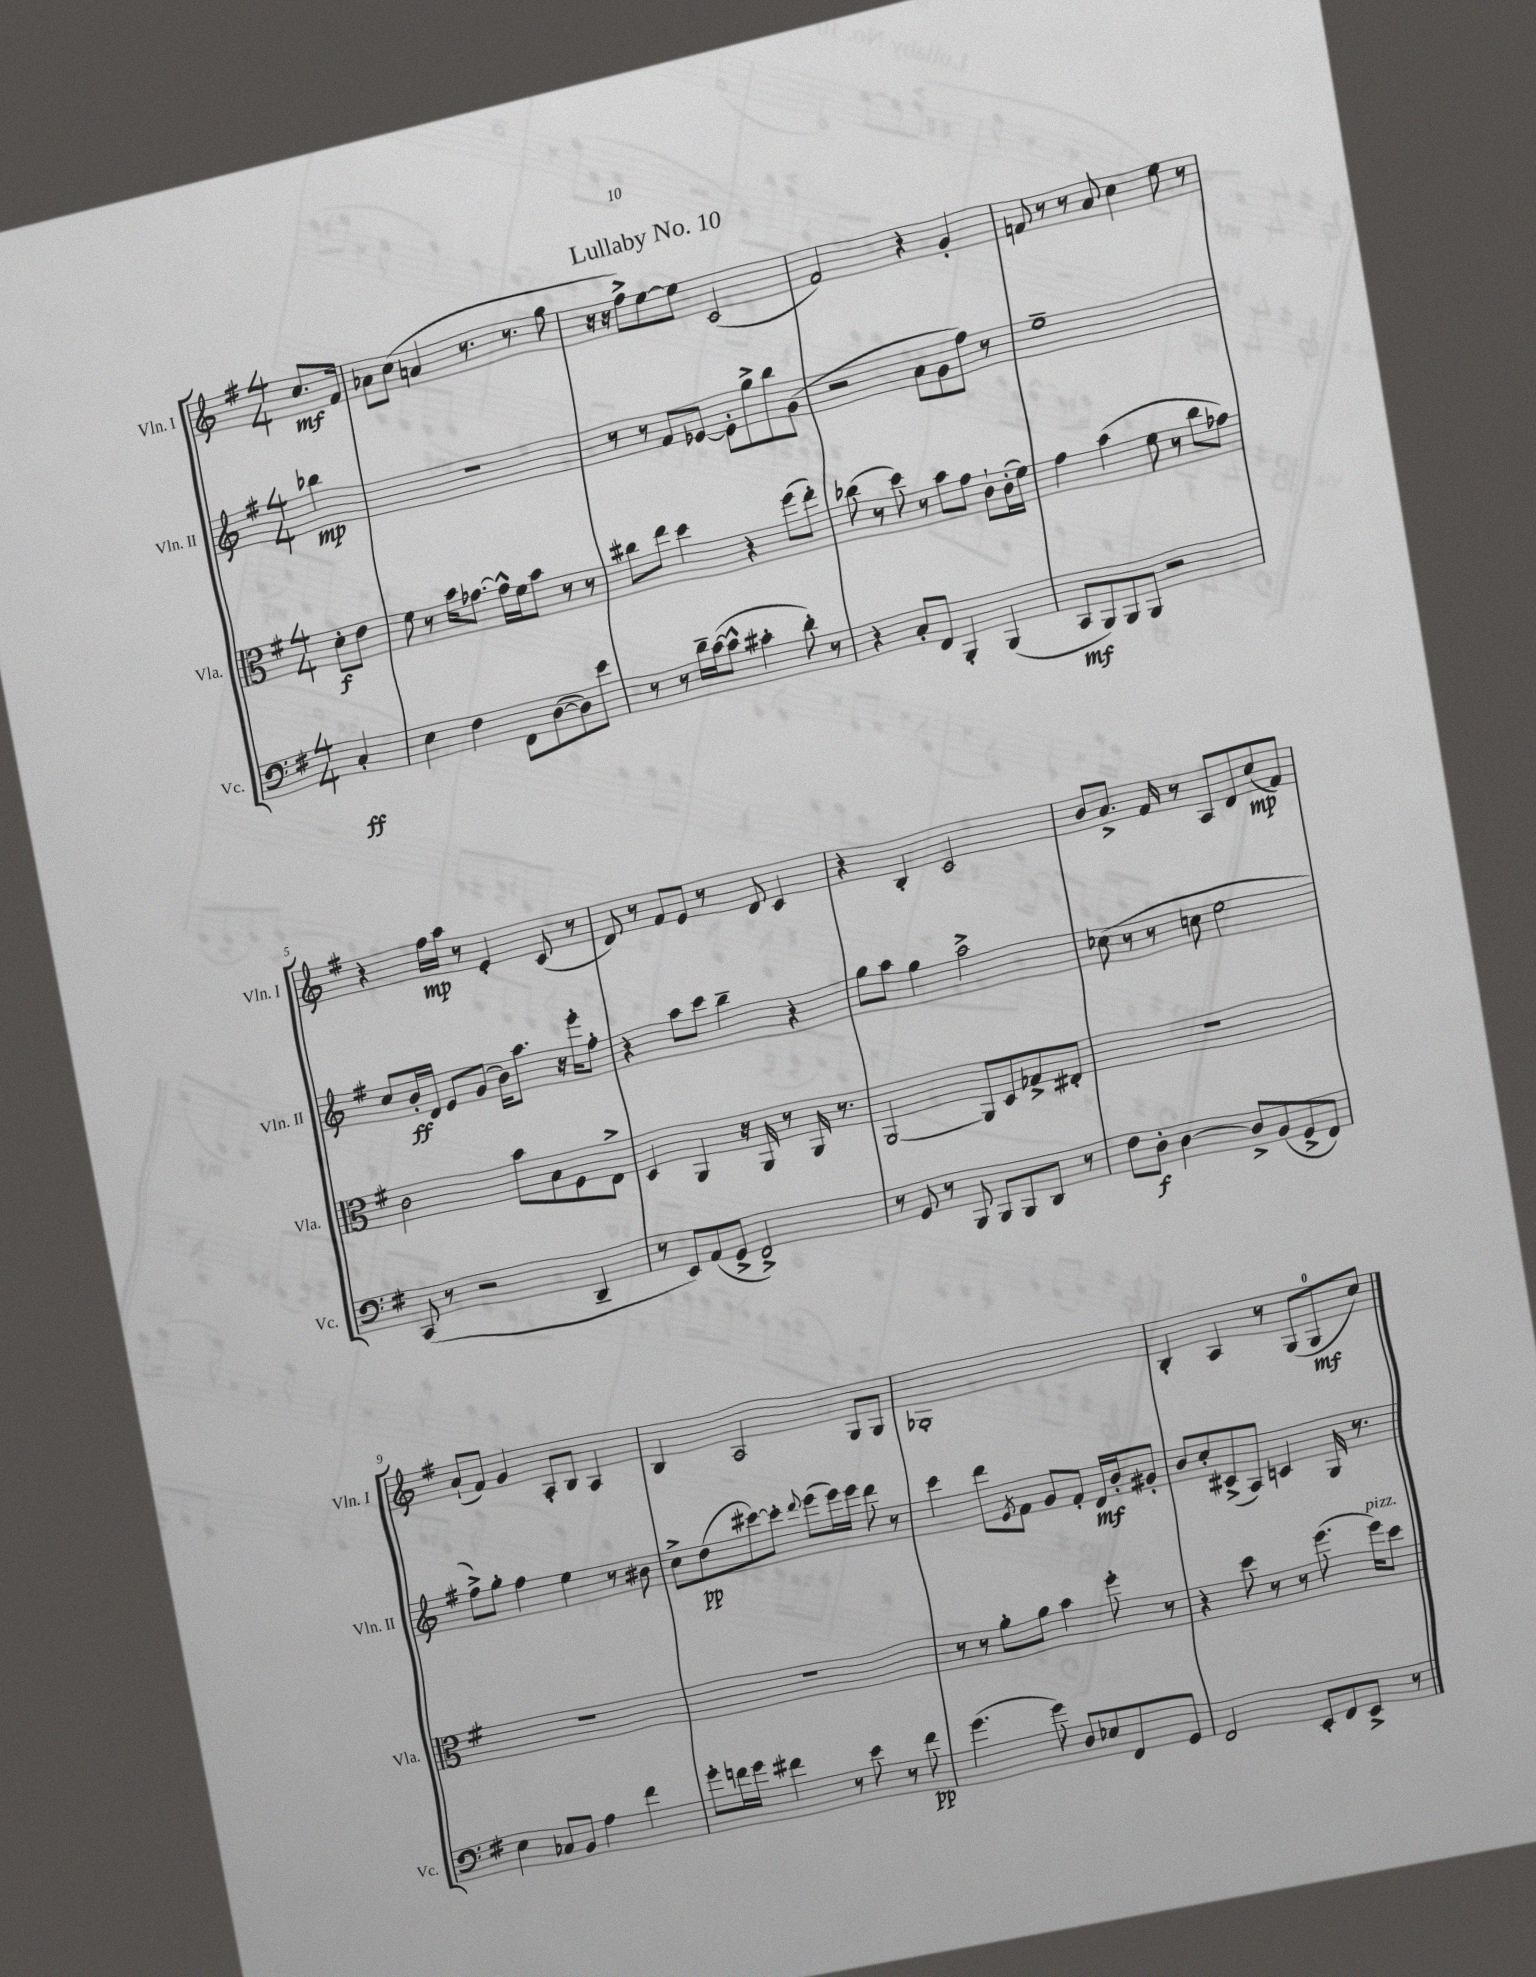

**kern	**kern	**kern	**kern
*staff4	*staff3	*staff2	*staff1
*clefF4	*clefC3	*clefG2	*clefG2
*k[f#]	*k[f#]	*k[f#]	*k[f#]
*M4/4	*M4/4	*M4/4	*M4/4
4C'	8d'	4bb-	8.cc
.	8e	.	.
.	.	.	16f#
=	=	=	=
4E	8f#	1r	8a-
.	8r	.	(8cc
4F#	16b	.	4a
.	[8.g-	.	.
8FF#	16g-^^]	.	8.r
.	16f#	.	.
([8D	8b	.	.
.	.	.	8.r
8D])	8r	.	.
8e	8r	.	8gg
=	=	=	=
8r	8cc#	8r	16r
.	.	.	16r
8r	8ee	8r	8ff#^)
16d~	4dd	8f#	[8ee
([16c	.	.	.
8c^^]	.	[8e-	8ee]
4c#'	4r	8e-']	(2c
.	.	8gg^	.
8d')	(8ff#	8bb	.
8r	8ee')	(8g	.
=	=	=	=
4r	(8cc-	2r	2f#)
.	8r	.	.
8C'	8dd)	.	.
8FF#	8r	.	.
4BBB'	8b	8a	4r
.	8g	8g	.
(4BBB	8c`	8ff#)	4g'
.	(16c'	8r	.
.	16f#)	.	.
=	=	=	=
8CC	4g	1ee~	8f
8BBB)	.	.	8r
8BBB	(4b	.	8r
8BBB	.	.	8a
2r	8f#	.	4cc
.	8r	.	.
.	8cc	.	8ee
.	8g-)	.	8r
=	=	=	=
(8CC	2c	8cc	4r
8r	.	16b'	.
.	.	16d	.
2r	.	8e	16ff#
.	.	.	16aa
.	.	(8g	8r
.	8b	16b)	4e'
.	.	8.aa	.
.	8B	.	.
4DD~	8F#	16r	(8c
.	.	16eee'	.
.	8E^	8ff#'	8r
=	=	=	=
8r	4D	4r	8d)
8EE)	.	.	8r
(8AA	4AA	8aa	8f#
8GG^	.	8ccc	8e
2FF#^)	16r	4bb~	8r
.	16AA	.	.
.	8r	.	8d
.	16AA	4r	4c
.	8.r	.	.
=	=	=	=
8r	[2AA	8gg	4r
8GG	.	8aa	.
8r	.	4gg	4B'
8BBB	.	.	.
8BBB	8AA]	2aa^	2c
8BBB	8D	.	.
8DD	8G-^	.	.
8r	8E#'	.	.
=	=	=	=
8F#	1r	(8cc-	8b
8D'	.	8r	8.a^
[4D	.	8r	.
.	.	.	16f#
.	.	8cc	8r
8D^]	.	2ee	8A
(8BB	.	.	8d
8GG^	.	.	(8cc
8FF#)	.	.	8f#)
=	=	=	=
4E	1r	8ff#^)	(8a`
.	.	8gg'	8f#)
8C-	.	4ff#	4g
8BB	.	.	.
4A	.	4ee	8A'
.	.	.	8B
4f#	.	8r	4A
.	.	8b#	.
=	=	=	=
8g'	1r	8cc^	4B
16f	.	(8dd	.
16g	.	.	.
4f#	.	[8ccc#)	2A
.	.	8ccc#']	.
.	.	8qqddd	.
8r	.	(8eee	.
8e	.	16eee)	.
.	.	16eee	.
8r	.	8ddd	8G
8f#	.	8r	8G
=	=	=	=
(4.g	8r	4ccc	1G-'
.	8r	.	.
.	8a'	8ddd	.
.	.	8qe	.
8g)	8a	8f#	.
8D	4b	8g	.
8E-	.	8f#'	.
8FF#	8ff#'	16d	.
.	.	16b'	.
8GG	8r	8g#'	.
=	=	=	=
2FF#	4r	8b	4B'
.	.	8cc'	.
.	8dd	(8c#^	4A
.	8r	8A)	.
8EE'	8r	4c	8r
8FF#	(8.ff#	.	(8G
8EE^	.	16G	8G
.	16ff#)	8.r	.
8r	8dd	.	8cc)
==	==	==	==
*-	*-	*-	*-
